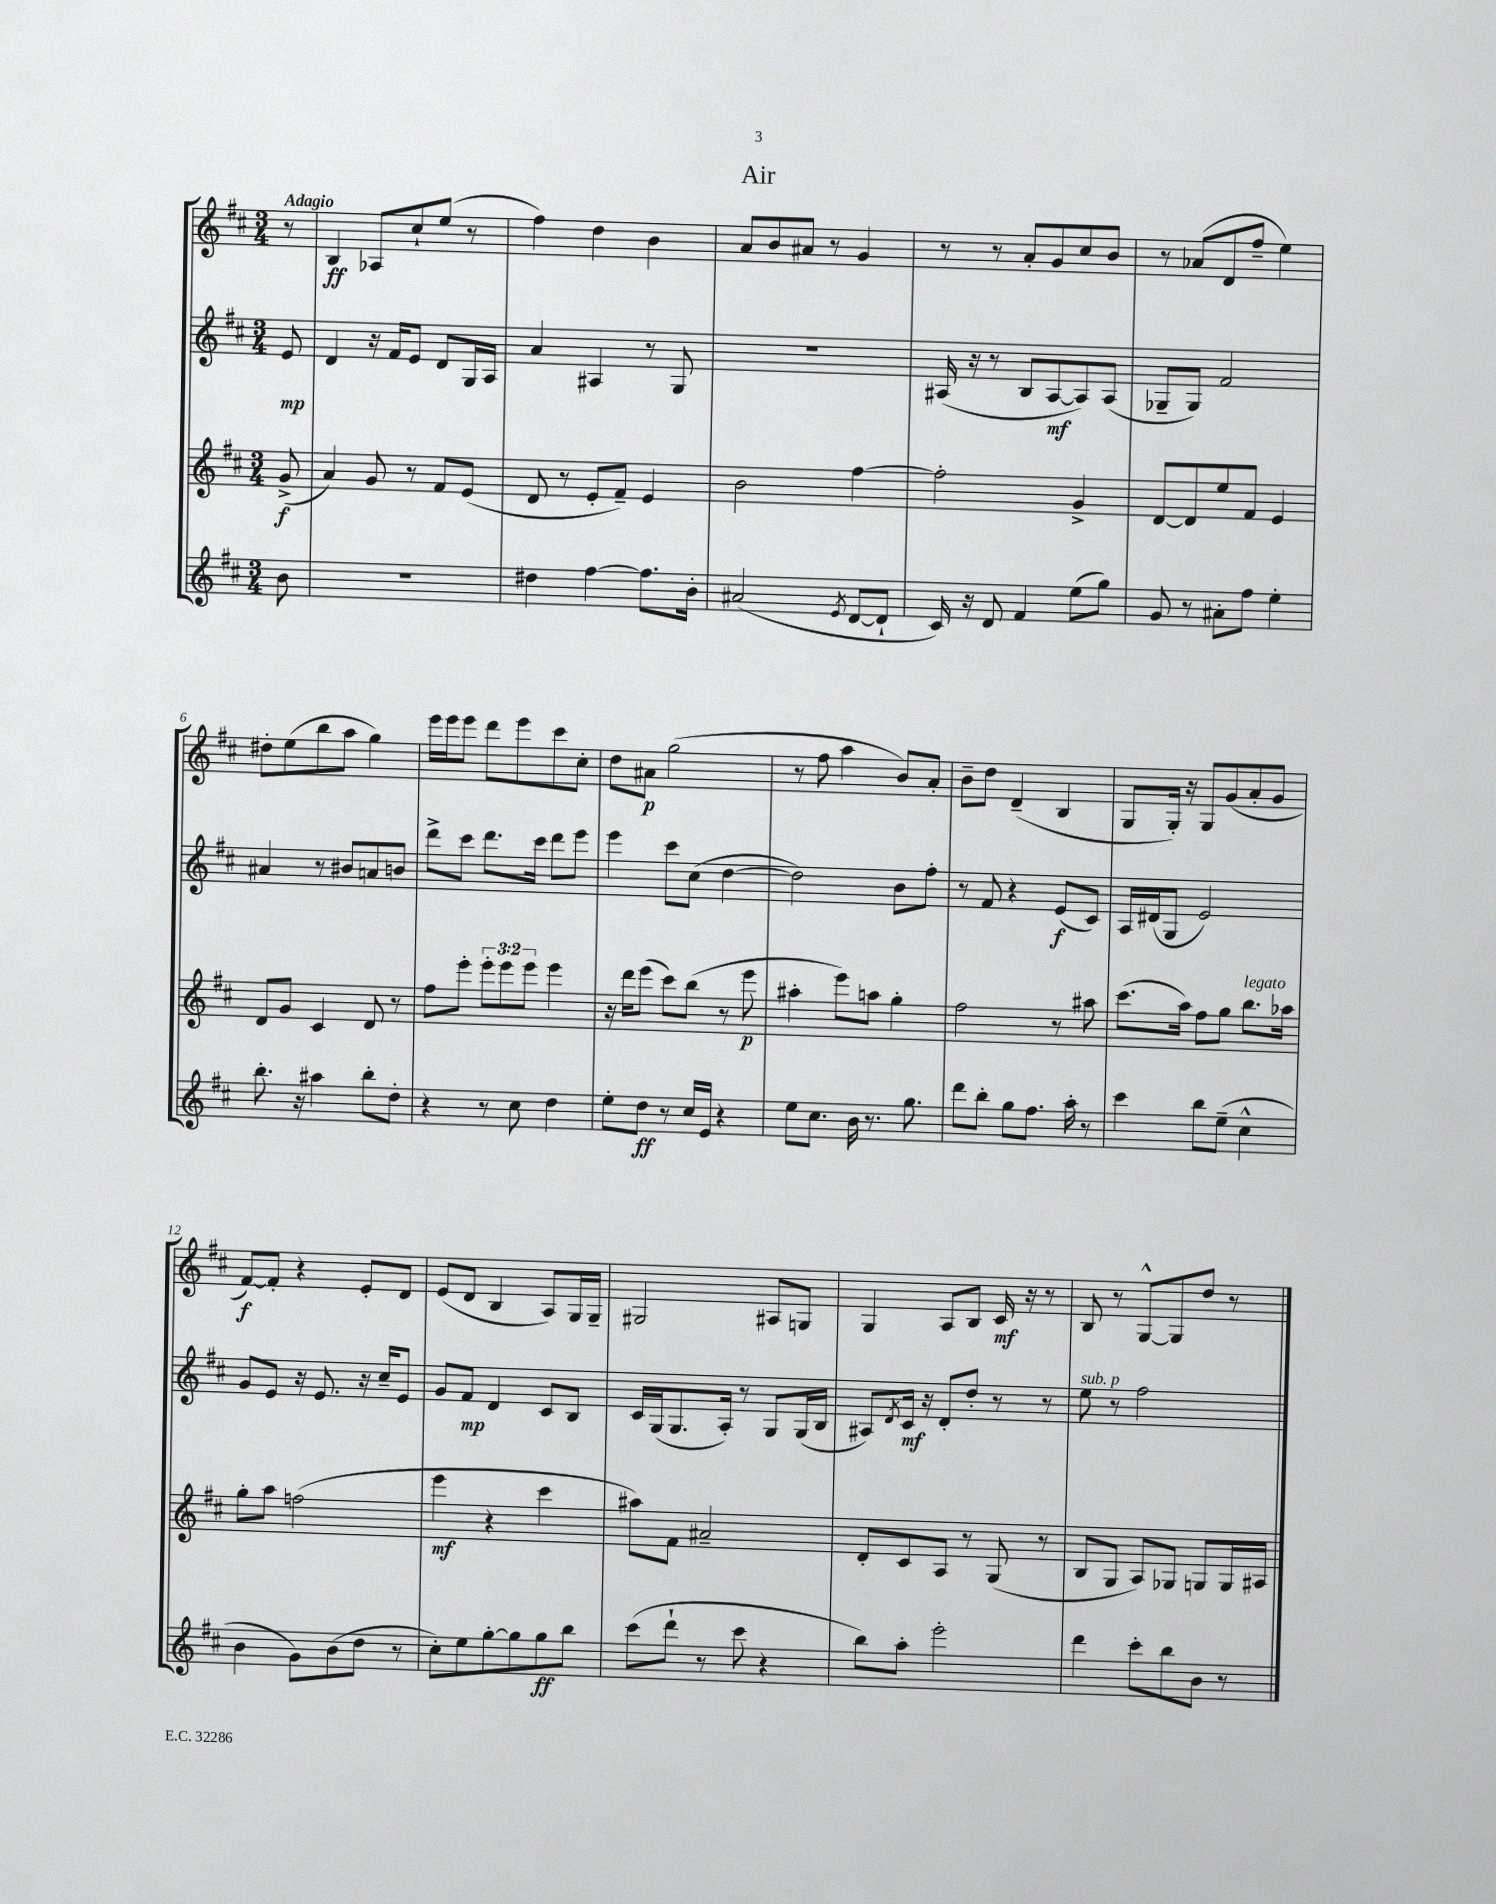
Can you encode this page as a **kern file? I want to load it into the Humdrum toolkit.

**kern	**dynam	**kern	**dynam	**kern	**dynam	**kern	**dynam
*part4	*part4	*part3	*part3	*part2	*part2	*part1	*part1
*staff4	*staff4	*staff3	*staff3	*staff2	*staff2	*staff1	*staff1
*clefG2	*	*clefG2	*	*clefG2	*	*clefG2	*
*k[f#c#]	*	*k[f#c#]	*	*k[f#c#]	*	*k[f#c#]	*
*M3/4	*	*M3/4	*	*M3/4	*	*M3/4	*
=	=	=	=	=	=	=	=
!	!	!	!	!	!	!LO:TX:a:B:t=Adagio	!
8b\	.	(8g^/	f	8e/	mp	8r	.
=1	=1	=1	=1	=1	=1	=1	=1
2.r	.	4a/)	.	4d/	.	4B/	ff
.	.	8g/	.	16r	.	8A-X/L	.
.	.	.	.	16f#/KL	.	.	.
.	.	8r	.	8e/J	.	8cc#`/	.
.	.	8f#/L	.	8d/L	.	(8ee/J	.
.	.	(8e/J	.	16G/L	.	8r	.
.	.	.	.	16A/JJ	.	.	.
=2	=2	=2	=2	=2	=2	=2	=2
4dd#X\	.	8d/	.	4a/	.	4ff#\)	.
.	.	8r	.	.	.	.	.
[4ff#\	.	8e'/L	.	4A#X/	.	4dd\	.
.	.	8f#~/J)	.	.	.	.	.
8.ff#\L]	.	4e/	.	8r	.	4b\	.
.	.	.	.	8G/	.	.	.
16b'\Jk	.	.	.	.	.	.	.
=3	=3	=3	=3	=3	=3	=3	=3
(2a#X/	.	2b\	.	2.r	.	8a/L	.
.	.	.	.	.	.	8b/	.
.	.	.	.	.	.	8a#X/J	.
.	.	.	.	.	.	8r	.
8qe/	.	.	.	.	.	.	.
[8d/L	.	[4ff#\	.	.	.	4g/	.
8d`/J]	.	.	.	.	.	.	.
=4	=4	=4	=4	=4	=4	=4	=4
16c#/)	.	2ff#'\]	.	(16A#X/	.	8r	.
16r	.	.	.	16r	.	.	.
8d/	.	.	.	8r	.	8r	.
4f#/	.	.	.	8B/L	.	8a'/L	.
.	.	.	.	[8A#/	mf	8g/	.
(8ee\L	.	4g^/	.	8A#/])	.	8cc#/	.
8gg\J)	.	.	.	(8A#/J	.	8b/J	.
=5	=5	=5	=5	=5	=5	=5	=5
8g/	.	[8d/L	.	8G-X~/L	.	8r	.
8r	.	8d/]	.	8G-/J)	.	(8a-X/L	.
8a#X'\L	.	8ee/	.	2f#/	.	8d/	.
8ff#\J	.	8f#/J	.	.	.	8ff#~/J	.
4ee'\	.	4e/	.	.	.	4ee\)	.
!!LO:LB:g=z
=6	=6	=6	=6	=6	=6	=6	=6
8.bb'\	.	8d/L	.	4a#X/	.	8dd#X'\L	.
.	.	8g/J	.	.	.	(8ee\	.
16r	.	.	.	.	.	.	.
4aa#X\	.	4c#/	.	8r	.	8bb\	.
.	.	.	.	8b#X/L	.	8aa\J	.
8bb'\L	.	8d/	.	8an/	.	4gg\)	.
8dd'\J	.	8r	.	8bn/J	.	.	.
=7	=7	=7	=7	=7	=7	=7	=7
4r	.	8ff#\L	.	8ddd^\L	.	16eee\LL	.
.	.	.	.	.	.	16eee\J	.
.	.	8eee'\J	.	8ccc#\J	.	8eee\J	.
8r	.	12eee'\L	.	8.ddd\L	.	8ddd\L	.
.	.	12eee\	.	.	.	.	.
8cc#\	.	.	.	.	.	8eee\	.
.	.	12eee\J	.	.	.	.	.
.	.	.	.	16ccc#\Jk	.	.	.
4dd\	.	4eee\	.	8ddd\L	.	8ccc#\	.
.	.	.	.	8eee\J	.	8cc#'\J	.
=8	=8	=8	=8	=8	=8	=8	=8
8ee'\L	.	16r	.	4eee\	.	8dd\L	.
.	.	16ddd\KL	.	.	.	.	.
8dd\J	ff	(8eee\J	.	.	.	8a#X\J	p
8r	.	8ccc#\L)	.	8ccc#\L	.	(2gg\	.
16cc#/LL	.	(8bb\J	.	(8cc#\J	.	.	.
16e/JJ	.	.	.	.	.	.	.
4r	.	8r	.	[4dd\	.	.	.
.	.	8eee\	p	.	.	.	.
=9	=9	=9	=9	=9	=9	=9	=9
8ee\L	.	4aa#X'\	.	2dd\])	.	8r	.
8.cc#\J	.	.	.	.	.	8ff#\	.
.	.	8eee\L)	.	.	.	4aa\	.
16b\	.	.	.	.	.	.	.
8.r	.	8aan\J	.	.	.	.	.
.	.	4gg'\	.	8b\L	.	8b/L)	.
8.gg\	.	.	.	.	.	.	.
.	.	.	.	8ff#'\J	.	8a'/J	.
=10	=10	=10	=10	=10	=10	=10	=10
8ddd\L	.	2ff#\	.	8r	.	8b~\L	.
8bb'\J	.	.	.	8f#/	.	8dd\J	.
8gg\L	.	.	.	4r	.	(4d~/	.
8.ff#\J	.	.	.	.	.	.	.
.	.	8r	.	(8e/L	f	4B/	.
16aa'\	.	.	.	.	.	.	.
8r	.	8aa#X\	.	8c#/J)	.	.	.
=11	=11	=11	=11	=11	=11	=11	=11
4ccc#\	.	(8.ccc#\L	.	16A/LL	.	8G/L	.
.	.	.	.	(16d#X/J	.	.	.
.	.	.	.	8G/J	.	16G'/Jk)	.
.	.	16aa\Jk)	.	.	.	16r	.
8bb\L	.	8ff#\L	.	2e/)	.	8G/L	.
(8ee~\J	.	8gg\J	.	.	.	(8g/	.
!	!	!LO:TX:a:i:t=legato	!	!	!	!	!
4cc#^^\	.	8.bb\L	.	.	.	8a'/	.
.	.	.	.	.	.	8g/J	.
.	.	16aa-X\Jk	.	.	.	.	.
!!LO:LB:g=z
=12	=12	=12	=12	=12	=12	=12	=12
4b\	.	8gg'\L	.	8g/L	.	[8f#/L)	f
.	.	8aa\J	.	8e/J	.	8f#'/J]	.
8g\L)	.	(2ffn\	.	16r	.	4r	.
.	.	.	.	8.e/	.	.	.
(8b\	.	.	.	.	.	.	.
8dd\J	.	.	.	16r	.	8e'/L	.
.	.	.	.	16cc#~/KL	.	.	.
8r	.	.	.	8e/J	.	8d/J	.
=13	=13	=13	=13	=13	=13	=13	=13
8cc#'\L)	.	4eee\	mf	8g/L	.	(8e/L	.
8ee\	.	.	.	8f#/J	mp	8d/J	.
[8gg'\	.	4r	.	4d/	.	4B/	.
8gg\]	.	.	.	.	.	.	.
8gg\	ff	4ccc#\	.	8c#/L	.	8A/L)	.
8bb\J	.	.	.	8B/J	.	16G/L	.
.	.	.	.	.	.	16G~/JJ	.
=14	=14	=14	=14	=14	=14	=14	=14
(8ccc#\L	.	8aa#X\L)	.	16c#/LL	.	2G#X/	.
.	.	.	.	(16G/J	.	.	.
8ddd`\J	.	8f#\J	.	8.G/	.	.	.
8r	.	2a#X~/	.	.	.	.	.
.	.	.	.	16A'/Jk)	.	.	.
8ccc#\	.	.	.	8r	.	.	.
4r	.	.	.	8G/L	.	8A#X/L	.
.	.	.	.	(16G/L	.	8Gn/J	.
.	.	.	.	16B/JJ	.	.	.
=15	=15	=15	=15	=15	=15	=15	=15
8bb\L)	.	8d'/L	.	8A#X/L)	.	4G/	.
.	.	.	.	8qd/	.	.	.
8aa'\J	.	8c#/	.	16c#/Jk	mf	.	.
.	.	.	.	16r	.	.	.
2eee'\	.	8A/J	.	8d'/L	.	8A/L	.
.	.	8r	.	8dd'/J	.	8B/J	.
.	.	(8G/	.	8r	.	16c#/	mf
.	.	.	.	.	.	16r	.
.	.	8r	.	8r	.	8r	.
=16	=16	=16	=16	=16	=16	=16	=16
!	!	!	!	!LO:TX:a:i:t=sub. p	!	!	!
4ddd\	.	8B/L	.	8ee\	.	8B/	.
.	.	8G/J	.	8r	.	8r	.
8ccc#'\L	.	8A/L)	.	2ff#\	.	[8G^^/L	.
8bb\	.	8G-X/J	.	.	.	8G/]	.
8b\J	.	8Gn/L	.	.	.	8dd/J	.
8r	.	16G/L	.	.	.	8r	.
.	.	16A#X/JJ	.	.	.	.	.
==	==	==	==	==	==	==	==
*-	*-	*-	*-	*-	*-	*-	*-
